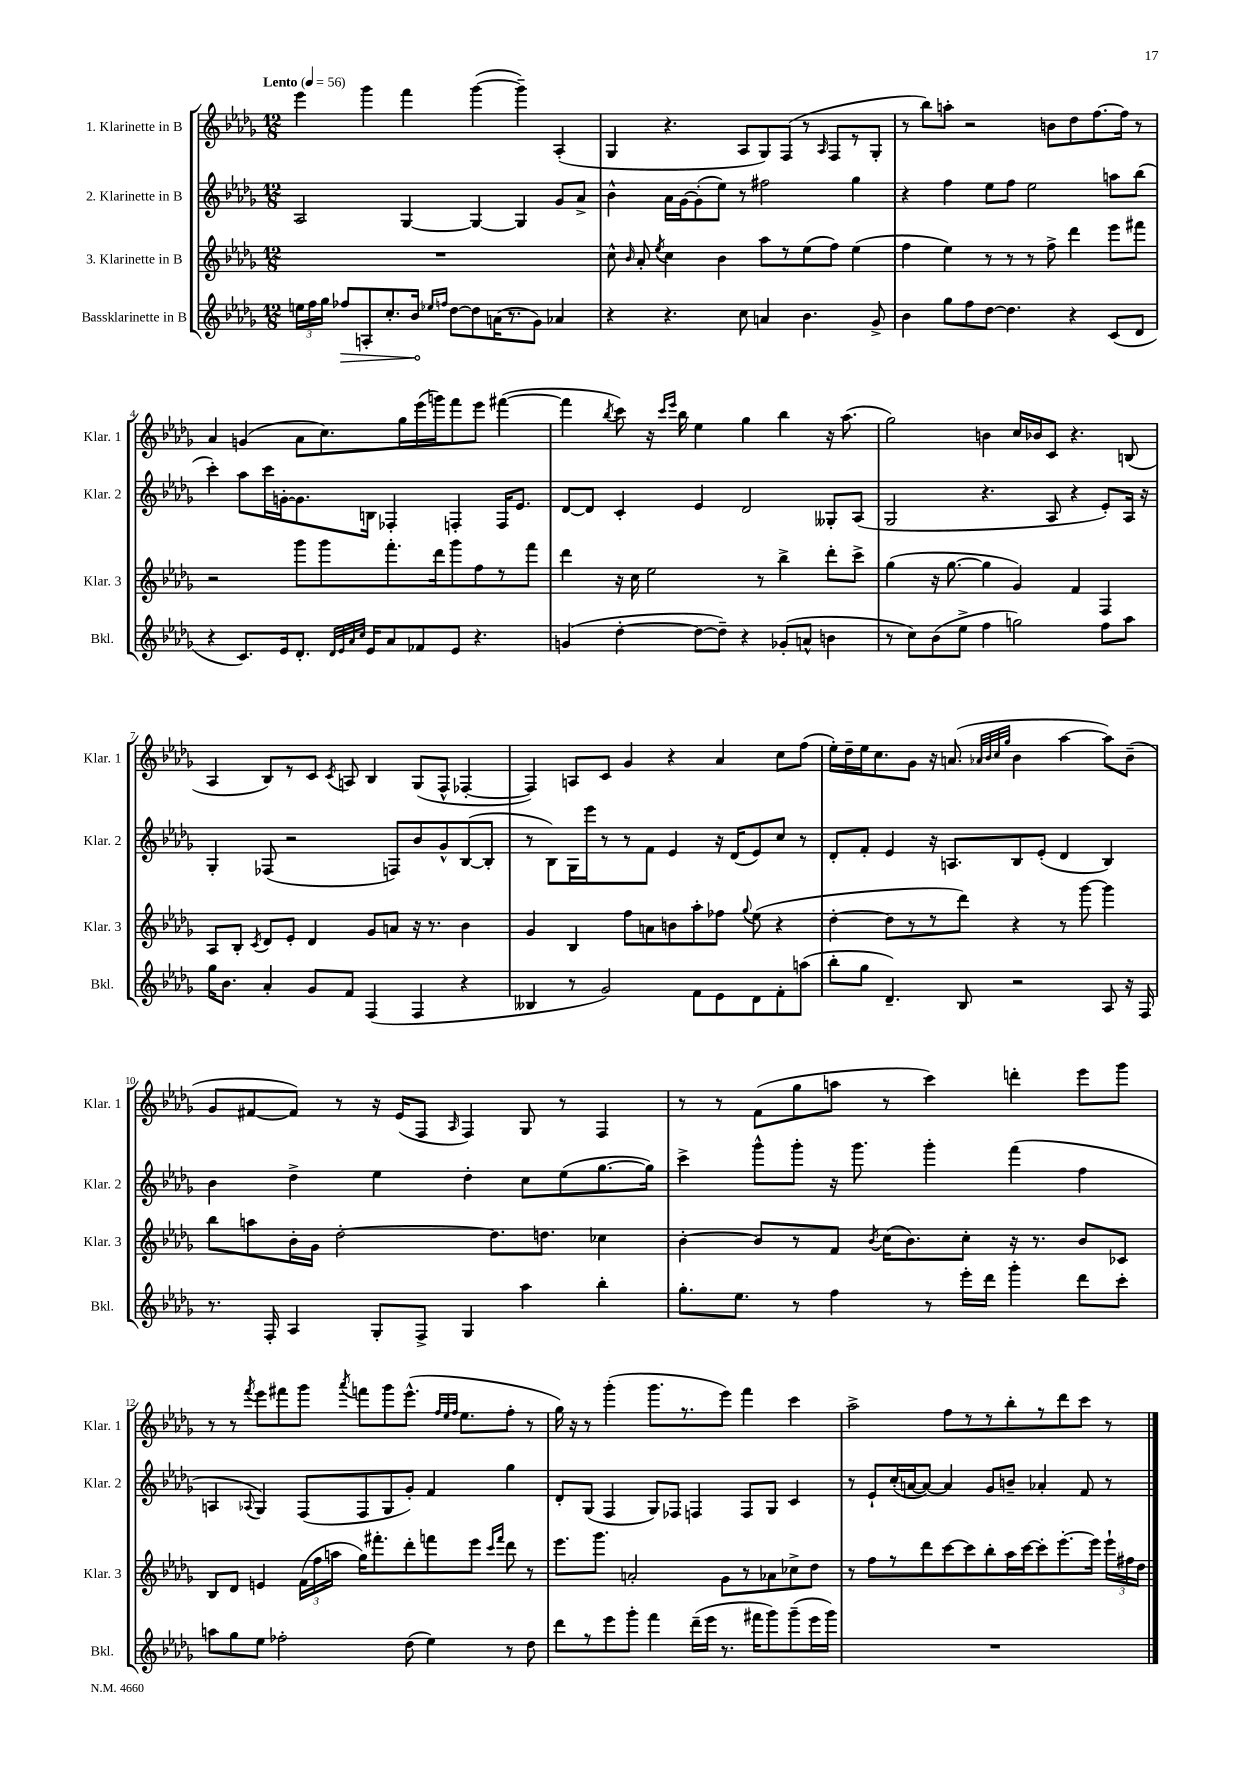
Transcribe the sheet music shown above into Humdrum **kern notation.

**kern	**kern	**kern	**kern
*staff4	*staff3	*staff2	*staff1
*clefG2	*clefG2	*clefG2	*clefG2
*k[b-e-a-d-g-]	*k[b-e-a-d-g-]	*k[b-e-a-d-g-]	*k[b-e-a-d-g-]
*M12/8	*M12/8	*M12/8	*M12/8
*MM56	*MM56	*MM56	*MM56
24ee	1.r	2A-	4eee-
24ff	.	.	.
24gg-	.	.	.
8ff-	.	.	.
8A'	.	.	4ggg-
8.cc'	.	.	.
.	.	[4G-	4fff
16b-	.	.	.
16qqee-	.	.	.
16qqff	.	.	.
[8dd-	.	.	.
8dd-]	.	4G-_	([4ggg-
(16a	.	.	.
8.r	.	.	.
.	.	4G-]	4ggg-~])
8g-)	.	.	.
4a-	.	8g-	(4A-'
.	.	8a-^	.
=	=	=	=
4r	8cc^^	4b-^^	4G-
.	16qqb-	.	.
.	8a-'	.	.
.	8qee-	.	.
4.r	4cc	16a-	4.r
.	.	[16g-	.
.	.	(8g-']	.
.	4b-	8ee-)	.
8cc	.	8r	8A-
4a	8aa-	2ff#	8G-)
.	8r	.	(8F
4.b-	(8ee-	.	8r
.	.	.	16qqA-
.	8ff)	.	8F
.	(4ee-	4gg-	8r
8g-^	.	.	8G-'
=	=	=	=
4b-	4ff	4r	8r
.	.	.	8bb-)
8gg-	4ee-)	4ff	8aa'
8ff	.	.	2r
[8dd-	8r	8ee-	.
4.dd-]	8r	8ff	.
.	8r	2ee-	.
.	8ff^	.	8b
4r	4ddd-	.	8dd-
.	.	.	[8.ff
(8c	8eee-	8aa	.
.	.	.	16ff]
8d-	8fff#	(8bb-	8r
=	=	=	=
4r	2r	4ccc')	4a-
8.c)	.	8aa-	(4g
.	.	16ccc	.
16e-	.	[16g'	.
8.d-'	8ggg-	8.g]	8a-
.	8ggg-	.	8.cc)
32qqd-	.	.	.
32qqe-	.	.	.
32qqa-	.	.	.
32qqcc	.	.	.
16e-	.	16B	.
8a-	8.fff'	4F-'	.
.	.	.	16gg-
8f-	.	.	(16eee-
.	16ddd-	.	16ggg)
8e-	8ggg-	4F'	8fff
4.r	8ff	.	8eee-
.	8r	16F	([4fff#
.	.	8.e-	.
.	8fff	.	.
=	=	=	=
(4g	4ddd-	[8d-	4fff#]
.	.	8d-]	.
.	.	.	8qbb-
[4dd-'	16r	4c'	8ccc)
.	16cc	.	.
.	2ee-	.	16r
.	.	.	16qqccc
.	.	.	16qqeee-
.	.	.	16bb-
8dd-_	.	4e-	4ee-
8dd-~])	.	.	.
4r	.	2d-	4gg-
.	8r	.	.
(8g-'	4bb-^	.	4bb-
8a^^	.	.	.
4b	8ddd-'	8G--'	16r
.	.	.	(8.aa-
.	8ccc^	(8A-	.
=	=	=	=
8r	(4gg-	2G-	2gg-)
8cc)	.	.	.
(8b-	16r	.	.
.	[8.gg-	.	.
8ee-^	.	.	.
4ff	4gg-]	4.r	4b
2gg)	4g-)	.	16cc
.	.	.	16b-
.	.	8A-	8c
.	4f	4r	4.r
8ff	4F	8e-')	.
8aa-	.	16A-	(8B
.	.	16r	.
=	=	=	=
16gg-	8A-	4G-'	4A-
8.b-	.	.	.
.	8B-'	.	.
.	8qc	.	.
4a-'	8d-	(8F-	8B-)
.	8e-'	2r	8r
8g-	4d-	.	8c
.	.	.	8qc
8f	.	.	8A
(4F	8g-	.	4B-
.	8a	8F)	.
4F	16r	8b-	(8G-
.	8.r	.	.
.	.	8g-^^	8F^^
4r	4b-	([8B-	[4F-'
.	.	8B-']	.
=	=	=	=
4B--	4g-	8r	4F-])
.	.	8B-)	.
8r	4B-	16G-	8A
.	.	16eee-	.
2g-)	.	8r	8c
.	8ff	8r	4g-
.	8a	8f	.
.	8b	4e-	4r
8f	8aa-'	.	.
8e-	8ff-	16r	4a-
.	.	(16d-	.
.	8qqgg-	.	.
8d-	(8ee-	8e-)	.
8f'	4r	8cc	8cc
(8aa	.	8r	(8ff
=	=	=	=
8bb-'	[4dd-'	8d-'	16ee-')
.	.	.	16dd-~
8gg-	.	8f'	16ee-
.	.	.	8.cc
4.d-~)	8dd-]	4e-	.
.	8r	.	8g-
.	8r	16r	16r
.	.	8.A	(8.a
8B-	8ddd-)	.	.
.	.	.	32qqa-
.	.	.	32qqb-
.	.	.	32qqcc
.	.	.	32qqgg-
2r	4r	8B-	4b-
.	.	(8e-'	.
.	8r	4d-	[4aa-
.	[8ggg-	.	.
8A-	4ggg-]	4B-)	8aa-])
16r	.	.	(8b-~
16F	.	.	.
=	=	=	=
8.r	8bb-	4b-	8g-
.	8aa	.	[8f#
16F'	.	.	.
4A-	16b-'	4dd-^	8f#])
.	16g-	.	.
.	[2dd-'	.	8r
8G-'	.	4ee-	16r
.	.	.	(16e-
8F^	.	.	8F
.	.	.	16qqA-
4G-	.	4dd-'	4F)
.	8.dd-]	.	.
4aa-	.	8cc	8G-
.	8.dd	.	.
.	.	(8ee-	8r
4bb-'	4cc-	[8.gg-	4F
.	.	16gg-])	.
=	=	=	=
8.gg-'	[4b-'	4ccc^	8r
.	.	.	8r
8.ee-	.	.	.
.	8b-]	8ggg-^^	(8f
8r	8r	8ggg-'	8gg-
4ff	8f	16r	8aa
.	.	8.ggg-	.
.	8qb-	.	.
.	(16cc	.	8r
.	8.b-)	.	.
8r	.	4ggg-'	4ccc)
16eee-'	8cc'	.	.
16ddd-	.	.	.
4ggg-'	16r	(4fff	4ddd'
.	8.r	.	.
8ddd-	8b-	4ff	8eee-
8ccc'	8c-	.	8ggg-
=	=	=	=
8aa	8B-	4A	8r
8gg-	8d-	.	8r
.	.	8qqA-	8qfff
8ee-	4e	4G-)	8eee-
2ff-'	.	.	8fff#
.	(24f	(8F	8ggg-
.	24ff	.	.
.	24aa	.	.
.	.	.	8qaaa-
.	16gg-)	8F	8fff
.	8.fff#'	.	.
.	.	8G-	8ggg-
(8dd-	8ddd-'	8g-')	(8.eee-^^
4ee-)	8fff	4f	.
.	.	.	32qqff
.	.	.	32qqee-
.	.	.	32qqff
.	.	.	8.ee-
.	8eee-	.	.
.	16qqccc	.	.
.	16qqfff	.	.
8r	8ddd-	4gg-	8ff'
8dd-	8r	.	8r
=	=	=	=
8ddd-	8.eee-	8d-'	16gg-)
.	.	.	16r
8r	.	(8G-	8r
.	8.ggg-	.	.
8eee-	.	4F	(4ggg-'
8ggg-'	2a'	.	.
4fff	.	8G-)	8.ggg-
.	.	8F-	.
.	.	.	8.r
(16ddd-~	.	4F	.
16eee-	.	.	.
8.r	8g-	.	8eee-)
.	8r	8F	4fff
16fff#	.	.	.
8ggg-)	8a-	8G-	.
(8ggg-~	8cc-^	4c	4ccc
16eee-	8dd-	.	.
16ggg-)	.	.	.
=	=	=	=
1.r	8r	8r	2aa-^
.	8ff	8e-`	.
.	8r	(16cc'	.
.	.	[16a	.
.	8ddd-	8a_)	.
.	[8ccc	4a]	8ff
.	8ccc]	.	8r
.	8bb-'	8g-	8r
.	16aa-	8b~	8bb-'
.	[16ccc	.	.
.	8ccc']	4a-'	8r
.	[8.eee-'	.	8ddd-
.	.	8f	8ccc
.	16eee-]	.	.
.	24eee-`	8r	8r
.	24ff#	.	.
.	24dd-	.	.
==	==	==	==
*-	*-	*-	*-
